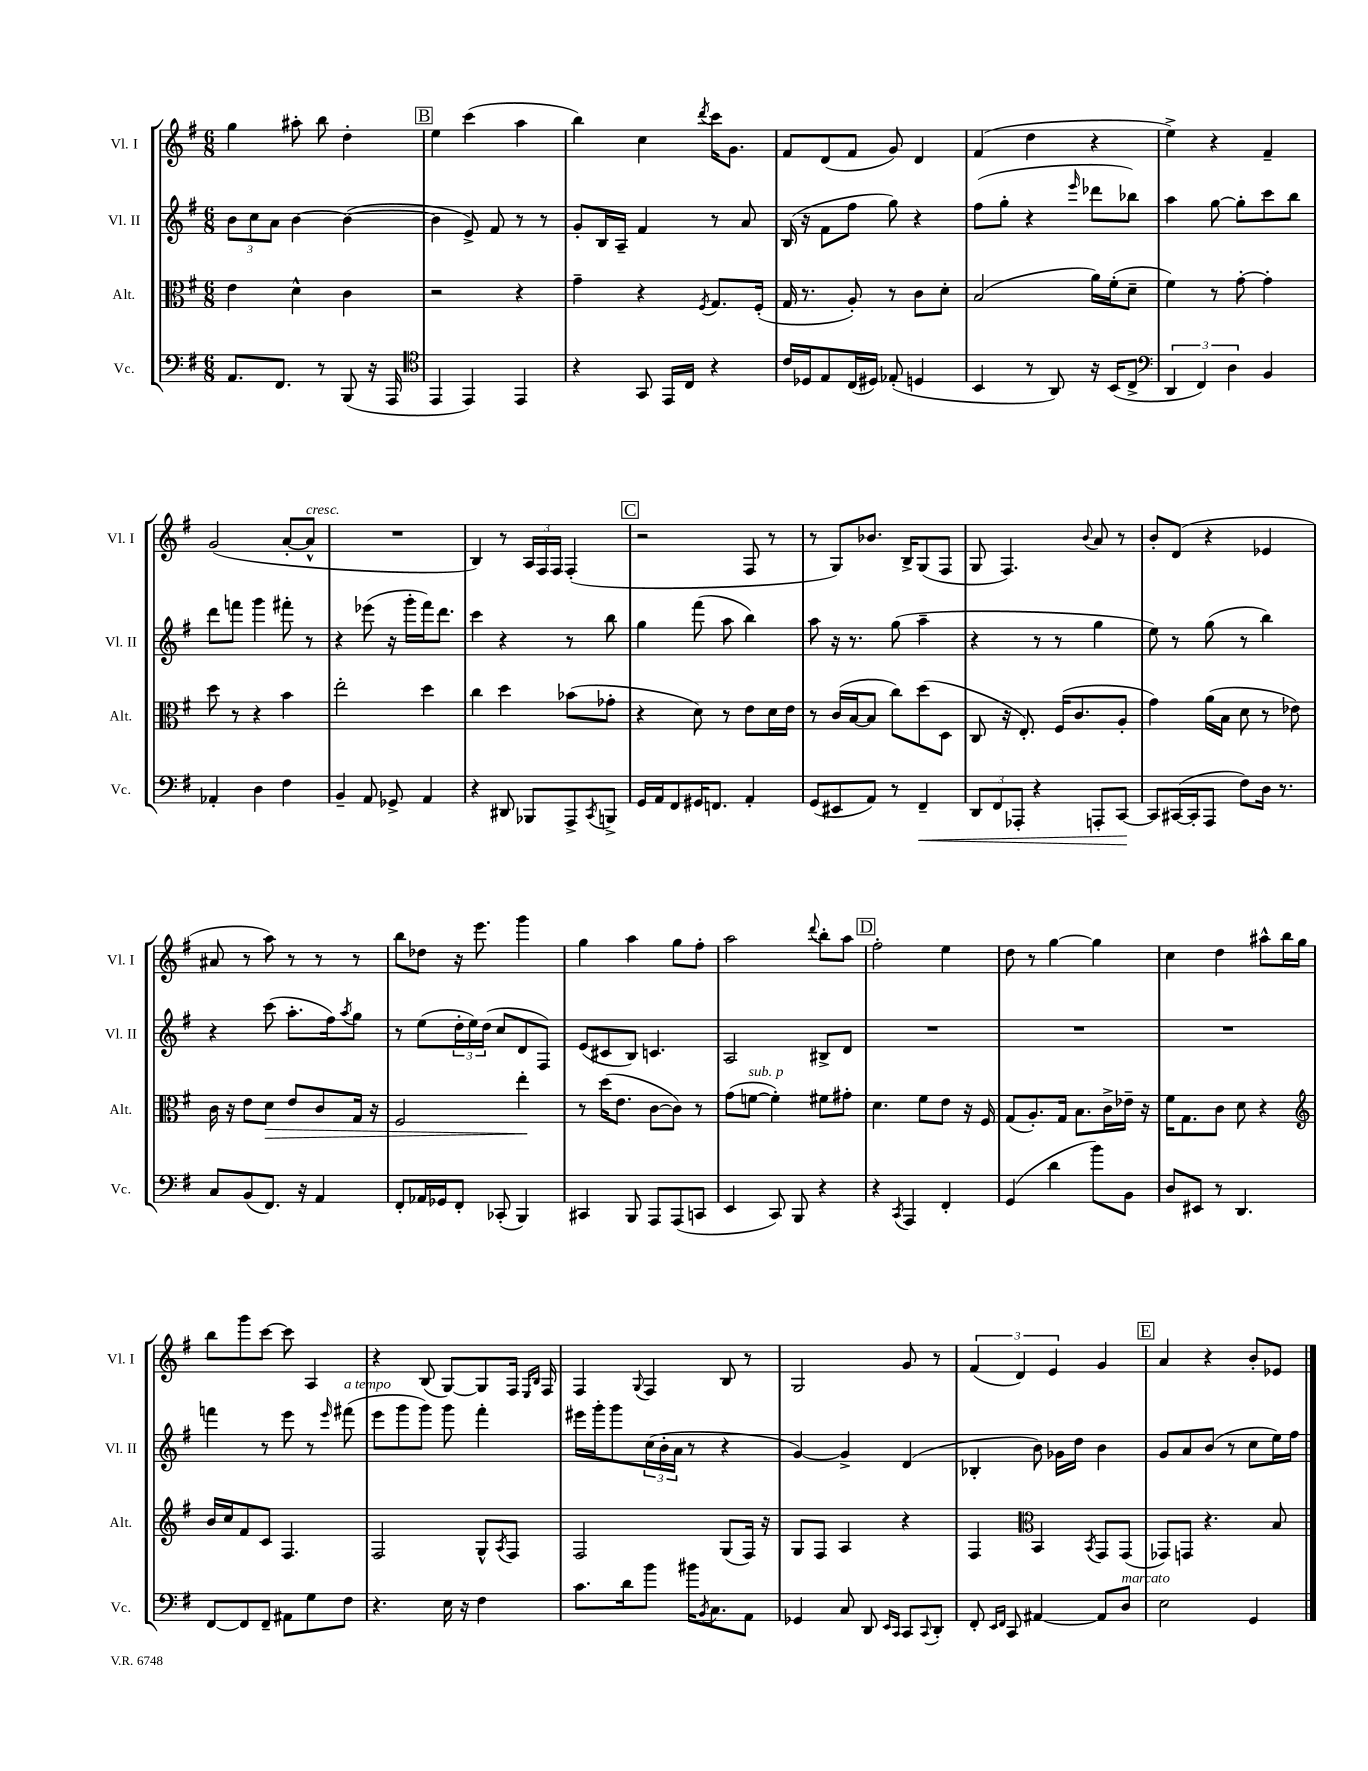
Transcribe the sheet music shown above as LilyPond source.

<<
\new StaffGroup <<
\new Staff = "s0" \with { instrumentName = "Vl. I" shortInstrumentName = "Vl. I" } {
    \clef treble \key g \major \numericTimeSignature \time 6/8
    g''4 ais''8-. b''8 d''4-. |
    \mark \markup { \box "B" } e''4 c'''4( a''4 |
    b''4) c''4 \acciaccatura { d'''8 } c'''16 g'8. |
    fis'8 d'8( fis'8 g'8) d'4 |
    fis'4( d''4 r4 |
    e''4->) r4 fis'4-- |
    g'2( a'8~-. a'8-^^\markup { \italic "cresc." } |
    R2. |
    b4) r8 \tuplet 3/2 { a16 fis16 fis16 } fis4-.( |
    \mark \markup { \box "C" } r2 fis8 r8 |
    r8 g8) bes'8. b16-> g8( fis8 |
    g8 fis4.) \appoggiatura { b'8 } a'8 r8 |
    b'8-. d'8( r4 ees'4 |
    ais'8 r8 a''8) r8 r8 r8 |
    b''8 des''8 r16 e'''8. g'''4 |
    g''4 a''4 g''8 fis''8-. |
    a''2 \appoggiatura { d'''8 } b''8-. a''8 |
    \mark \markup { \box "D" } fis''2-. e''4 |
    d''8 r8 g''4~ g''4 |
    c''4 d''4 ais''8-^ b''16 g''16 |
    b''8 g'''8 c'''8~ c'''8 a4 |
    r4 b8( g8~) g8 fis16 \grace { e16 b16 } fis16 |
    fis4 \appoggiatura { g8 } fis4 b8 r8 |
    g2 g'8 r8 |
    \tuplet 3/2 { fis'4( d'4) e'4 } g'4 |
    \mark \markup { \box "E" } a'4 r4 b'8-. ees'8 \bar "|." |
}
\new Staff = "s1" \with { instrumentName = "Vl. II" shortInstrumentName = "Vl. II" } {
    \clef treble \key g \major \numericTimeSignature \time 6/8
    \tuplet 3/2 { b'8 c''8 a'8 } b'4~ b'4~( |
    \mark \markup { \box "B" } b'4 e'8->) fis'8 r8 r8 |
    g'8-. b16 a16-- fis'4 r8 a'8 |
    b16( r16 fis'8 fis''8 g''8) r4 |
    fis''8( g''8-. r4 \grace { e'''16 } des'''8 bes''8) |
    a''4 g''8~ g''8-. c'''8 b''8 |
    d'''8 f'''8 g'''4 fis'''8-. r8 |
    r4 ees'''8( r16 g'''16-. fis'''16) d'''8. |
    c'''4 r4 r8 b''8 |
    \mark \markup { \box "C" } g''4 fis'''8( a''8 b''4) |
    a''8 r16 r8. g''8( a''4-- |
    r4 r8 r8 g''4 |
    e''8) r8 g''8( r8 b''4) |
    r4 c'''8( a''8.-. fis''16) \acciaccatura { a''8 } g''8 |
    r8 e''8( \tuplet 3/2 { d''16-. e''16) d''16( } c''8 d'8 fis8) |
    e'8( cis'8 b8) c'4. |
    a2 bis8-> d'8 |
    \mark \markup { \box "D" } R2. |
    R2. |
    R2. |
    f'''4 r8 e'''8 r8 \grace { e'''16 } fis'''8^\markup { \italic "a tempo" }( |
    e'''8 g'''8 g'''8) g'''8 fis'''4-. |
    eis'''16 g'''16-. g'''8 \tuplet 3/2 { c''16( b'16-. a'16 } r8 r4 |
    g'4~) g'4-> d'4( |
    bes4-. b'8) ges'16 d''16 b'4 |
    \mark \markup { \box "E" } g'8 a'8 b'8( r8 c''8 e''16) fis''16 \bar "|." |
}
\new Staff = "s2" \with { instrumentName = "Alt." shortInstrumentName = "Alt." } {
    \clef alto \key g \major \numericTimeSignature \time 6/8
    e'4 d'4-^ c'4 |
    \mark \markup { \box "B" } r2 r4 |
    g'4-- r4 \acciaccatura { fis8 } g8. fis16-.( |
    g16 r8. a8-.) r8 c'8 d'8-. |
    b2( a'16) fis'16-.( d'8-- |
    fis'4) r8 g'8~-. g'4-. |
    d''8 r8 r4 b'4 |
    e''2-. d''4 |
    c''4 d''4 bes'8( ges'8-. |
    \mark \markup { \box "C" } r4 d'8) r8 e'8 d'16 e'16 |
    r8 c'16( b16~ b8 c''8) d''8( d8 |
    c8 r16 e8.-.) fis16( c'8. a8-. |
    g'4) a'16( b16 d'8 r8 ees'8) |
    c'16 r16 e'8 d'8\> e'8 c'8 g16 r16 |
    fis2 e''4-.\! |
    r8 d''16( e'8. c'8~ c'8) r8 |
    g'8( f'8~^\markup { \italic "sub. p" } f'4-.) fis'8 gis'8-. |
    \mark \markup { \box "D" } d'4. fis'8 e'8 r16 fis16 |
    g8( a8.-.) g16 b8. c'16-> ees'16-- r16 |
    fis'16 g8. c'8 d'8 r4 |
    \clef treble b'16 c''16 fis'8 c'8 fis4. |
    fis2 g8-^ \acciaccatura { a8 } fis8 |
    fis2 g8( fis16) r16 |
    g8 fis8 a4 r4 |
    fis4 \clef alto b,4 \acciaccatura { b,8 } g,8 g,8( |
    \mark \markup { \box "E" } ges,8) g,8 r4. b8 \bar "|." |
}
\new Staff = "s3" \with { instrumentName = "Vc." shortInstrumentName = "Vc." } {
    \clef bass \key g \major \numericTimeSignature \time 6/8
    a,8. fis,8. r8 b,,8( r16 a,,16 |
    \mark \markup { \box "B" } \clef tenor e,4 e,4) e,4 |
    r4 g,8 e,16 c16 r4 |
    c'16 des16 e8 c16( dis16) ees8-.( d4 |
    b,4 r8 a,8) r16 b,16( c8-> |
    \clef bass \tuplet 3/2 { d,4 fis,4) d4 } b,4 |
    aes,4-. d4 fis4 |
    b,4-- a,8 ges,8-> a,4 |
    r4 dis,8 bes,,8 a,,8-> \acciaccatura { c,8 } b,,8-> |
    \mark \markup { \box "C" } g,16 a,16 fis,8 gis,16 f,8. a,4-. |
    g,8( eis,8 a,8) r8 fis,4--\< |
    \tuplet 3/2 { d,8 fis,8 aes,,8-. } r4 a,,8-. c,8~\! |
    c,8 cis,16~( cis,16-. a,,8 fis8) d16 r8. |
    c8 b,8( fis,8.) r16 a,4 |
    fis,8-. aes,16 ges,16 fis,8-. ces,8-.( b,,4) |
    cis,4 b,,8 a,,8 a,,8( c,8 |
    e,4 c,8) b,,8 r4 |
    \mark \markup { \box "D" } r4 \acciaccatura { c,8 } a,,4 fis,4-. |
    g,4( d'4 b'8) b,8 |
    d8 eis,8 r8 d,4. |
    fis,8~ fis,8 fis,8-- ais,8 g8 fis8 |
    r4. e16 r16 fis4 |
    c'8. d'16 b'8 bis'16 \acciaccatura { b,8 } c8. a,8 |
    ges,4 c8 d,8 \grace { e,16 c,16 } c,8 \appoggiatura { c,8 } d,8-. |
    fis,8-. \grace { e,16 fis,16 } c,8 ais,4~ ais,8 d8^\markup { \italic "marcato" } |
    \mark \markup { \box "E" } e2 g,4 \bar "|." |
}
>>
>>
\layout { \context { \Score \remove "Bar_number_engraver" } }
